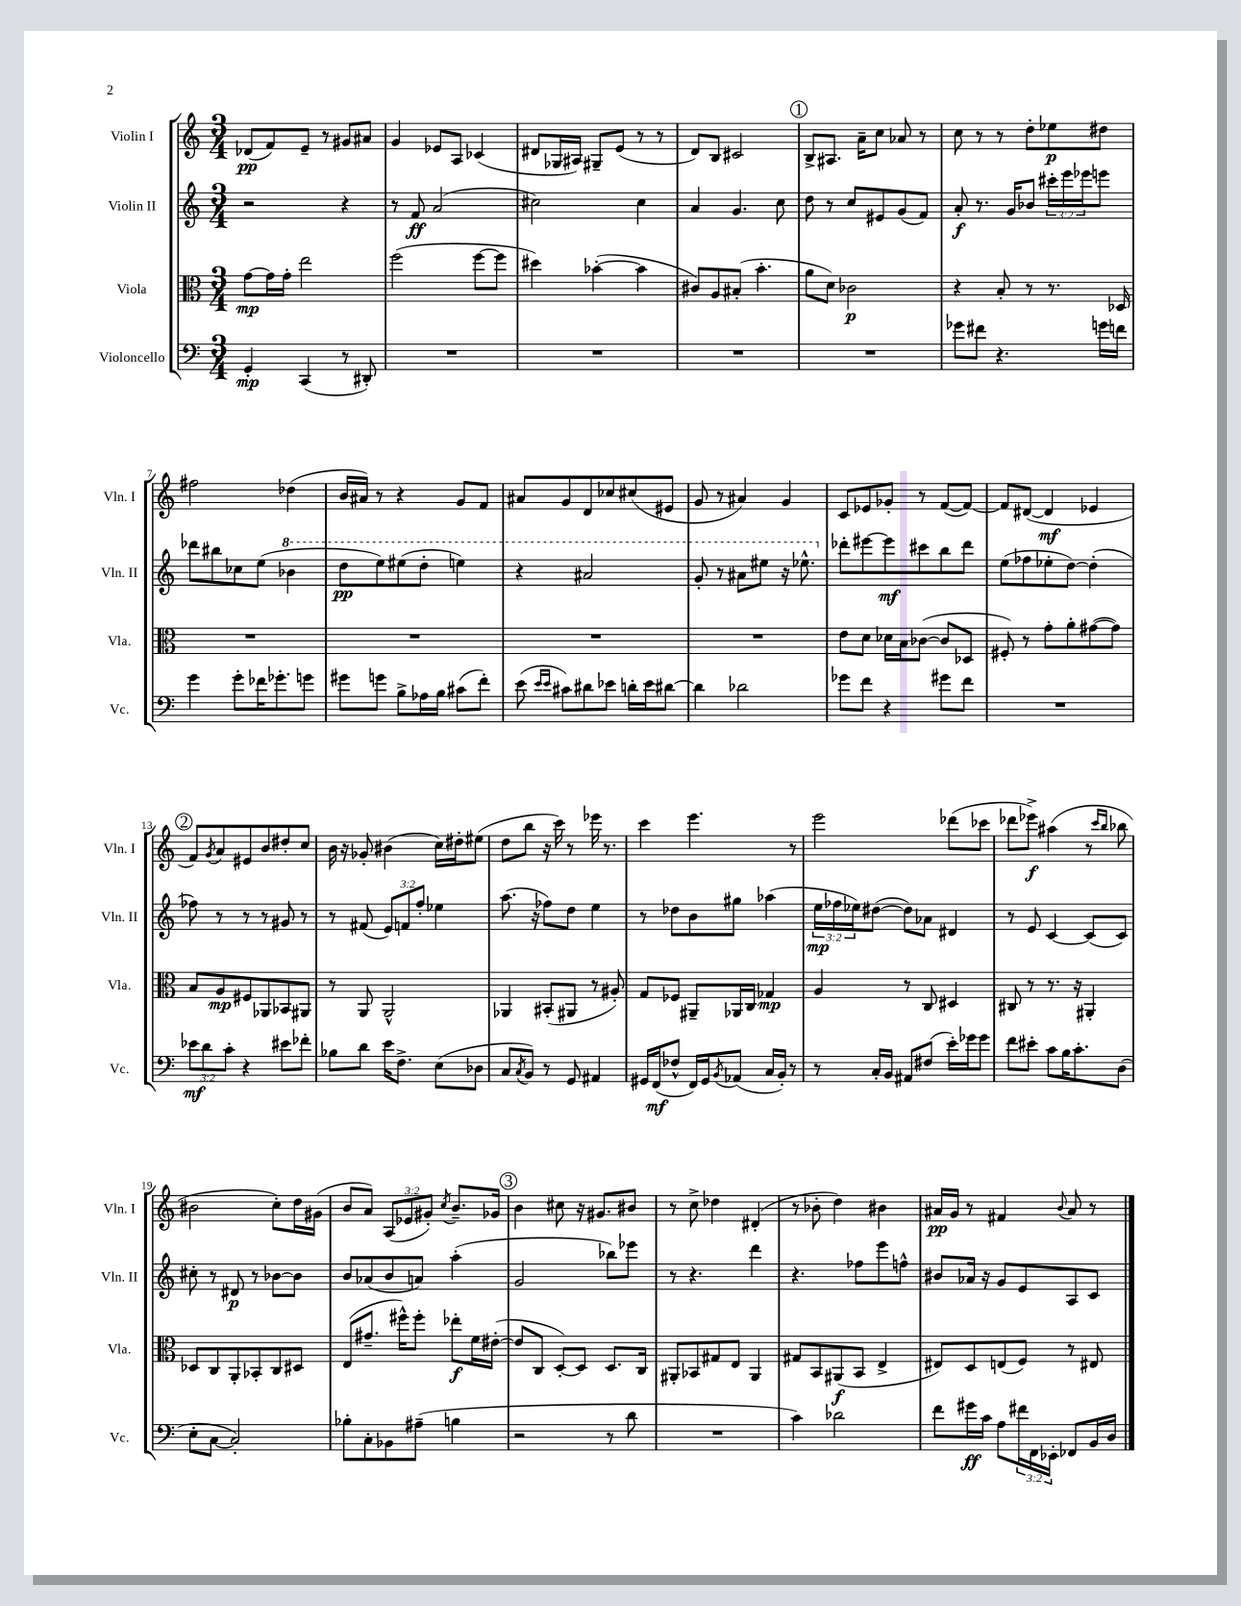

**kern	**dynam	**kern	**dynam	**kern	**dynam	**kern	**dynam
*part4	*part4	*part3	*part3	*part2	*part2	*part1	*part1
*staff4	*staff4	*staff3	*staff3	*staff2	*staff2	*staff1	*staff1
*I"Violoncello	*	*I"Viola	*	*I"Violin II	*	*I"Violin I	*
*I'Vc.	*	*I'Vla.	*	*I'Vln. II	*	*I'Vln. I	*
*clefF4	*	*clefC3	*	*clefG2	*	*clefG2	*
*k[]	*	*k[]	*	*k[]	*	*k[]	*
*M3/4	*	*M3/4	*	*M3/4	*	*M3/4	*
=1	=1	=1	=1	=1	=1	=1	=1
4GG'/	mp	[8g\L	mp	2r	.	(8d-X/L	pp
.	.	16g\L]	.	.	.	8f/)	.
.	.	16g'\JJ	.	.	.	.	.
(4CC/	.	2ee\	.	.	.	8e~/J	.
.	.	.	.	.	.	8r	.
8r	.	.	.	4r	.	8g#X/L	.
8DD#X'/)	.	.	.	.	.	8a#X/J	.
=2	=2	=2	=2	=2	=2	=2	=2
2.r	.	(2ff\	.	8r	.	4g/	.
.	.	.	.	8f/	ff	.	.
.	.	.	.	(2a/	.	8e-X/L	.
.	.	.	.	.	.	8A/J	.
.	.	[8ff\L	.	.	.	(4c-X/	.
.	.	8ff\J]	.	.	.	.	.
=3	=3	=3	=3	=3	=3	=3	=3
2.r	.	4dd#X\)	.	2cc#X\)	.	8d#X/L	.
.	.	.	.	.	.	16G-X/L	.
.	.	.	.	.	.	16A#X/JJ)	.
.	.	([4b-X'\	.	.	.	8G#X~/L	.
.	.	.	.	.	.	(8e/J	.
.	.	4b-\]	.	4cc#\	.	8r	.
.	.	.	.	.	.	8r	.
=4	=4	=4	=4	=4	=4	=4	=4
2.r	.	8c#X/L)	.	4a/	.	8d/L)	.
.	.	8A/	.	.	.	8B/J	.
.	.	(8B#X'/J	.	4.g/	.	2c#X/	.
.	.	4.b'\	.	.	.	.	.
.	.	.	.	8cc\	.	.	.
!!LO:REH:place=s1:t=1
=5	=5	=5	=5	=5	=5	=5	=5
2.r	.	8a\L	.	8dd\	.	8B^/L	.
.	.	8d\J)	.	8r	.	8.A#X/J	.
.	.	2c-X\	p	8cc/L	.	.	.
.	.	.	.	.	.	16a~\KL	.
.	.	.	.	8e#X/	.	8cc\J	.
.	.	.	.	(8g/	.	8a-X/	.
.	.	.	.	8f/J)	.	8r	.
=6	=6	=6	=6	=6	=6	=6	=6
8g-X\L	.	4r	.	8a'/	f	8cc\	.
8f#X\J	.	.	.	8.r	.	8r	.
4.r	.	8B'/	.	.	.	8r	.
.	.	.	.	16g/KL	.	.	.
.	.	8r	.	8b-X/J	.	8dd'\L	.
.	.	8.r	.	24ccc#X'\LL	.	8ee-X\	p
.	.	.	.	24eee\	.	.	.
.	.	.	.	24eee-X\J	.	.	.
16gn\LL	.	.	.	8eeen\J	.	8dd#X\J	.
16fn\JJ	.	16D-X/	.	.	.	.	.
!!LO:LB:g=z
=7	=7	=7	=7	=7	=7	=7	=7
4g\	.	2.r	.	8ddd-X\L	.	2ff#X\	.
.	.	.	.	8bb#X\	.	.	.
8g'\L	.	.	.	8cc-X\	.	.	.
16f-X\K	.	.	.	(8ee\J	.	.	.
8.g-X'\	.	.	.	.	.	.	.
*	*	*	*	*8va	*	*	*
.	.	.	.	4bb-X\	.	(4dd-X\	.
8gn\J	.	.	.	.	.	.	.
=8	=8	=8	=8	=8	=8	=8	=8
8g#X\L	.	2.r	.	8ddd\L	pp	16b/LL	.
.	.	.	.	.	.	16a#X/JJ)	.
8gn\J	.	.	.	8eee\)	.	8r	.
8B^\L	.	.	.	(8eee#X\	.	4r	.
16A-X\L	.	.	.	8ddd'\J	.	.	.
16B\JJ	.	.	.	.	.	.	.
(8c#X\L	.	.	.	4eeen\)	.	8g/L	.
8f'\J)	.	.	.	.	.	8f/J	.
=9	=9	=9	=9	=9	=9	=9	=9
(8e\	.	2.r	.	4r	.	8a#X/L	.
16qqe/LL	.	.	.	.	.	.	.
16qqe/JJ	.	.	.	.	.	.	.
8c#X\L)	.	.	.	.	.	8g/	.
8d#X\	.	.	.	2aa#X/	.	8d/	.
8e-X\J	.	.	.	.	.	8cc-X/	.
16dn'\LL	.	.	.	.	.	(8cc#X/	.
16e-\J	.	.	.	.	.	.	.
[8d#X\J	.	.	.	.	.	8e#X/J	.
=10	=10	=10	=10	=10	=10	=10	=10
4d#\]	.	2.r	.	8gg'/	.	8g/	.
.	.	.	.	8r	.	8r	.
2d-X\	.	.	.	8aa#X\L	.	4a#X/)	.
.	.	.	.	8eee#X\J	.	.	.
.	.	.	.	16r	.	4g/	.
.	.	.	.	8.eee-X^^\	.	.	.
=11	=11	=11	=11	=11	=11	=11	=11
*	*	*	*	*X8va	*	*	*
8g-X\L	.	8e\L	.	8ddd-X'\L	.	8c/L	.
8f\J	.	8d\J	.	[8eee#X\	.	8e-X/	.
4r	.	16d-X\LL	.	8eee#\]	mf	8g-X'/J	.
.	.	16B\J	.	.	.	.	.
.	.	([8c-X\J	.	8ccc#X\	.	8r	.
8g#X\L	.	8c-/L]	.	8bb\	.	([8f/L	.
8f\J	.	8D-X/J	.	8ddd-\J	.	8f/J_)	.
=12	=12	=12	=12	=12	=12	=12	=12
2.r	.	8F#X'/)	.	(8ee\L	.	8f/L]	.
.	.	8r	.	8ff-X\	.	([8d#X/J	.
.	.	8g'\L	.	8ee-X'\	.	4d#/]	mf
.	.	8a'\	.	[8dd\J)	.	.	.
.	.	([8g#X\	.	(4dd'\]	.	4e-X/	.
.	.	8g#\J])	.	.	.	.	.
!!LO:LB:g=z
!!LO:REH:place=s1:t=2
=13	=13	=13	=13	=13	=13	=13	=13
12e-X\L	mf	8B/L	.	8ff-X\)	.	8f/L)	.
12d\	.	.	.	.	.	.	.
.	.	.	.	.	.	8qg/	.
.	.	8A/	mp	8r	.	8a/	.
12c'\J	.	.	.	.	.	.	.
4r	.	8F#X/	.	8r	.	8e#X/	.
.	.	8AA-X/	.	8r	.	8b/	.
8e#X\L	.	8BB-X/	.	8g#X/	.	8dd#X'/	.
8f-X'\J	.	8AA#X/J	.	8r	.	8cc/J	.
=14	=14	=14	=14	=14	=14	=14	=14
8B-X\L	.	8r	.	8r	.	16b\	.
.	.	.	.	.	.	16r	.
8d\J	.	8AA/	.	(8f#X/	.	8g-X'/	.
16e\KL	.	2AA^^/	.	12e/L)	.	(4b#X\	.
8.F^\J	.	.	.	.	.	.	.
.	.	.	.	12fn/	.	.	.
.	.	.	.	12ff'/J	.	.	.
(8E\L	.	.	.	4ee-X\	.	16cc\LL)	.
.	.	.	.	.	.	16dd#X'\J	.
8D-X\J	.	.	.	.	.	(8ee#X\J	.
=15	=15	=15	=15	=15	=15	=15	=15
8C/L	.	4AA-X/	.	(8.aa\	.	8dd\L	.
8qC/	.	.	.	.	.	.	.
8BB/J)	.	.	.	.	.	8bb\J	.
.	.	.	.	16r	.	.	.
8r	.	(8BB#X'/L	.	8ff-X\L)	.	16r	.
.	.	.	.	.	.	16ccc\)	.
8GG/	.	8AA#X/J	.	8dd\J	.	8r	.
4AA#X/	.	8r	.	4ee\	.	16eee-X\	.
.	.	.	.	.	.	8.r	.
.	.	8A#X'/)	.	.	.	.	.
=16	=16	=16	=16	=16	=16	=16	=16
16GG#X/LL	.	8G/L	.	8r	.	4ccc\	.
(16FF/J	mf	.	.	.	.	.	.
8F-X^^/J	.	8F-X/J	.	8dd-X\L	.	.	.
16FF/LL)	.	8AA#X~/L	.	8b\	.	4.eee\	.
16GG#/J	.	.	.	.	.	.	.
8qBB/	.	.	.	.	.	.	.
(8AA-X/J	.	16AA-X/L	.	8gg#X\J	.	.	.
.	.	16C/JJ	.	.	.	.	.
16C/LL	.	4G-X/	mp	(4aa-X\	.	.	.
16BB'/JJ)	.	.	.	.	.	.	.
8r	.	.	.	.	.	8r	.
=17	=17	=17	=17	=17	=17	=17	=17
8r	.	4A/	.	24ee\LL	mp	2eee\	.
.	.	.	.	24ff-X\	.	.	.
.	.	.	.	24ee-X\J)	.	.	.
16C'/LL	.	.	.	([8dd#X\J	.	.	.
16BB/JJ	.	.	.	.	.	.	.
8AA#X/L	.	8r	.	8dd#\L])	.	.	.
(8F#X/J	.	8C/	.	8a-X\J	.	.	.
16e'\LL)	.	4D#X/	.	4d#X/	.	(8ddd-X\L	.
16g-X\J	.	.	.	.	.	.	.
8g-\J	.	.	.	.	.	8ccc-X\J	.
=18	=18	=18	=18	=18	=18	=18	=18
8f\L	.	8C#X/	.	8r	.	8ddd-X\L	.
8e#X'\J	.	8r	.	8e/	.	8eee-X^\J)	f
8c\L	.	8.r	.	[4c/	.	(4aa#X\	.
16B\K	.	.	.	.	.	.	.
8.c'\	.	16r	.	.	.	.	.
.	.	4AA#X'/	.	(8c/L]	.	8r	.
.	.	.	.	.	.	16qqccc/LL	.
.	.	.	.	.	.	16qqbb/JJ	.
(8D\J	.	.	.	8c/J)	.	8bb-X\	.
!!LO:LB:g=z
=19	=19	=19	=19	=19	=19	=19	=19
8E'\L	.	8D-X/L	.	8cc#X'\	.	2b#X\	.
[8C\J	.	8C/	.	8r	.	.	.
2C'/])	.	8AA'/	.	8d#X/	p	.	.
.	.	8BB-X'/	.	8r	.	.	.
.	.	8C/	.	[8b-X\L	.	8cc'\L)	.
.	.	8D#X/J	.	8b-\J]	.	16dd\L	.
.	.	.	.	.	.	(16g#X\JJ	.
=20	=20	=20	=20	=20	=20	=20	=20
8B-X'\L	.	(8E/L	.	8b/L	.	8b/L	.
8C'\	.	8.g#X~/J	.	(8a-X/	.	8a/J)	.
8BB-X\	.	.	.	8b/	.	(12A/L	.
.	.	16ff#X^^\KL)	.	.	.	.	.
.	.	.	.	.	.	12e-X/	.
(8A#X~\J	.	8ff#'\J	.	8an/J)	.	.	.
.	.	.	.	.	.	12g#X'/J)	.
.	.	.	.	.	.	8qcc/	.
4Bn\	.	8ee-X'\L	f	(4aa'\	.	8.b~/L	.
.	.	16f\L	.	.	.	.	.
.	.	([16e#X'\JJ	.	.	.	16g-X/Jk	.
!!LO:REH:place=s1:t=3
=21	=21	=21	=21	=21	=21	=21	=21
2r	.	8e#/L]	.	2g/	.	4b\	.
.	.	8C/J	.	.	.	.	.
.	.	[8D'/L)	.	.	.	8cc#X\	.
.	.	8D/J]	.	.	.	16r	.
.	.	.	.	.	.	8.g#X/L	.
8r	.	8.D/L	.	8bb-X\L)	.	.	.
8d\	.	.	.	8eee-X\J	.	8b#X/J	.
.	.	16C/Jk	.	.	.	.	.
=22	=22	=22	=22	=22	=22	=22	=22
2.r	.	8AA#X'/L	.	8r	.	8r	.
.	.	8BB-X/	.	4.r	.	8cc^\	.
.	.	8G#X/	.	.	.	4dd-X\	.
.	.	8E/J	.	.	.	.	.
.	.	4AA#/	.	4ddd\	.	(4d#X'/	.
=23	=23	=23	=23	=23	=23	=23	=23
4c\)	.	8G#X/L	.	4.r	.	8r	.
.	.	8BB/	.	.	.	8b-X'\	.
2d-X\	.	(8AA#X/	f	.	.	4dd\)	.
.	.	8BB/J	.	8ff-X\L	.	.	.
.	.	4E^/	.	8eee\	.	4b#X\	.
.	.	.	.	8ffn^^\J	.	.	.
=24	=24	=24	=24	=24	=24	=24	=24
8f\L	.	8E#X/L)	.	8b#X/L	.	16a#X/LL	pp
.	.	.	.	.	.	16g/JJ	.
16g#X\L	ff	8D/	.	16a-X/Jk	.	8r	.
16c\JJ	.	.	.	16r	.	.	.
8A\L	.	(8En/	.	8g/L	.	4f#X/	.
24f#X\L	.	8F/J)	.	8e/	.	.	.
24FF\	.	.	.	.	.	.	.
24EE-X'\JJ	.	.	.	.	.	.	.
.	.	.	.	.	.	8qqb/	.
8FF-X/L	.	8r	.	8A/	.	8a#/	.
16BB/L	.	8E#X/	.	8c/J	.	8r	.
16D/JJ	.	.	.	.	.	.	.
==	==	==	==	==	==	==	==
*-	*-	*-	*-	*-	*-	*-	*-
